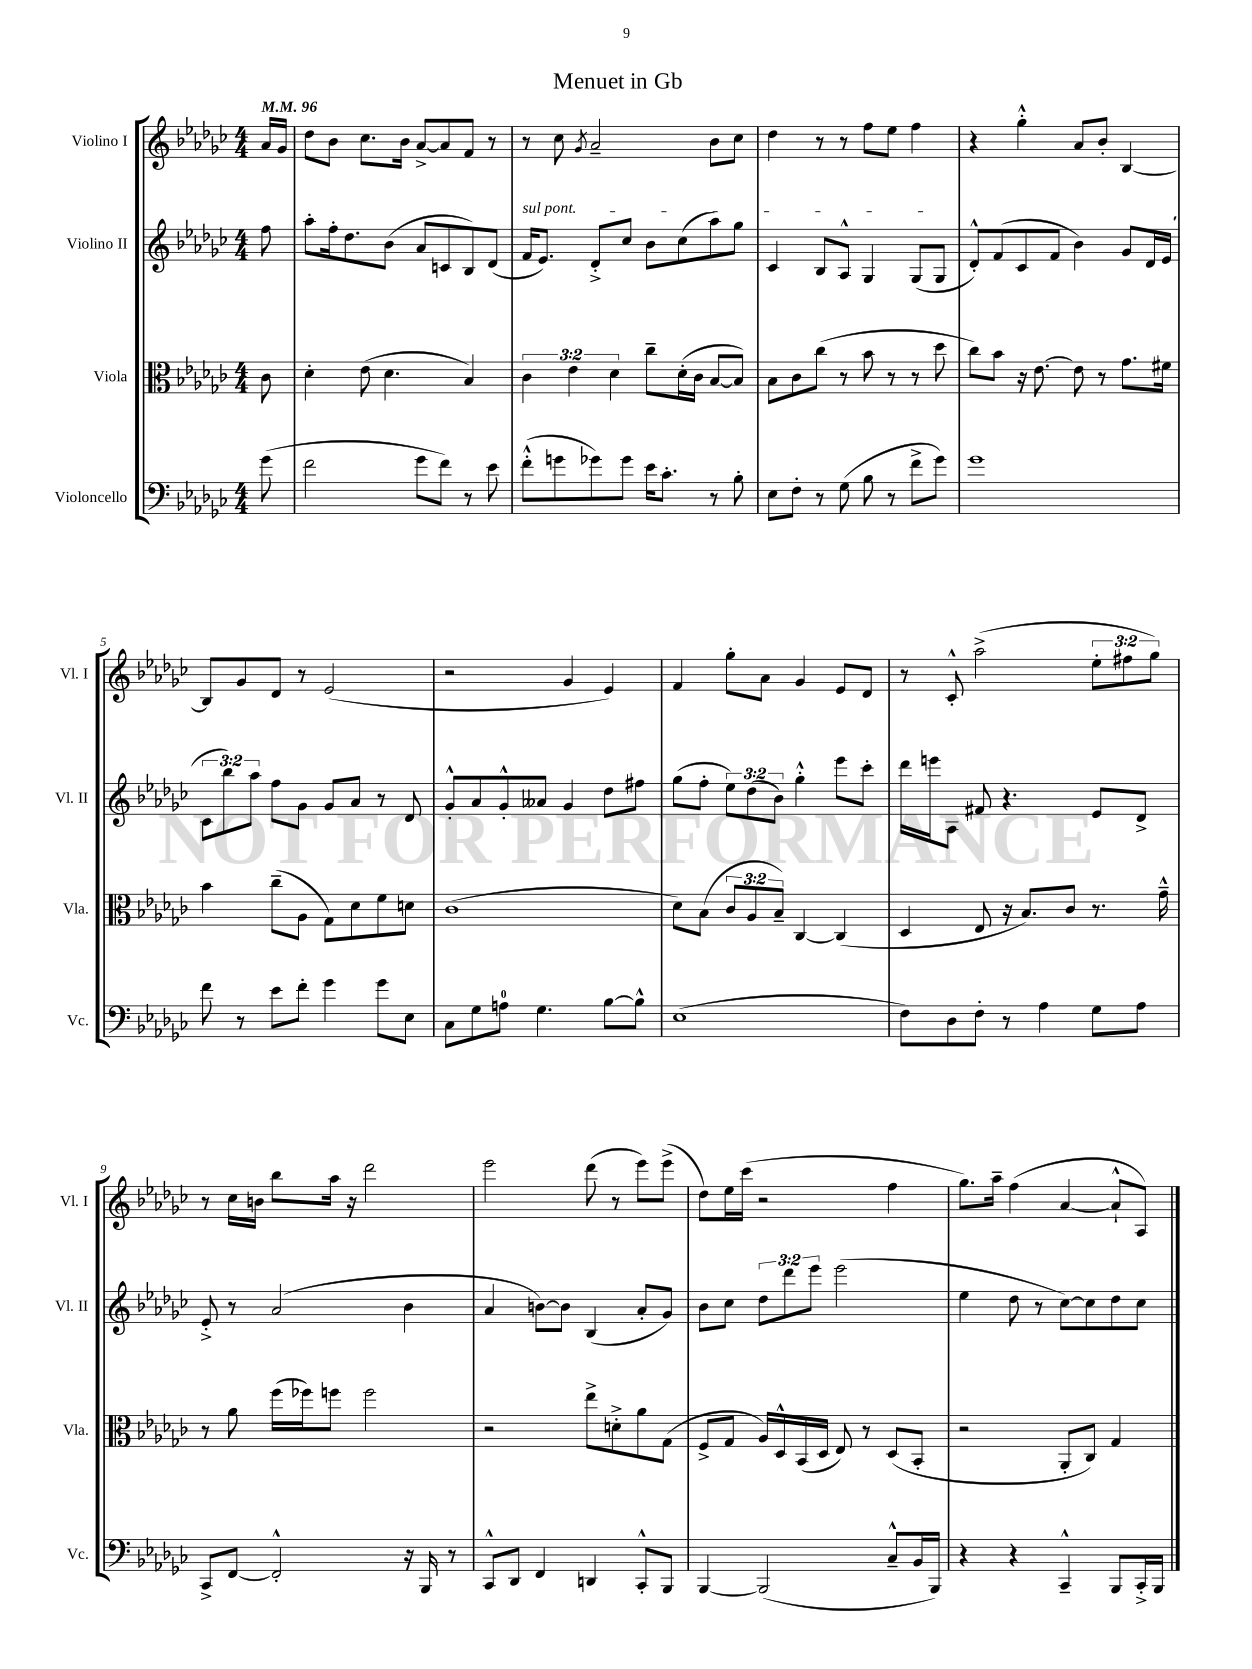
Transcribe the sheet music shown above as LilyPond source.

\header { title = "Menuet in Gb" }
<<
\new StaffGroup <<
\new Staff = "s0" \with { instrumentName = "Violino I" shortInstrumentName = "Vl. I" } {
    \clef treble \key ges \major \numericTimeSignature \time 4/4 \override Staff.TupletNumber.text = #tuplet-number::calc-fraction-text \partial 8 \tempo 4 = 96
    aes'16 ges'16 |
    des''8 bes'8 ces''8. bes'16 aes'8~-> aes'8 f'8 r8 |
    r8 ces''8 \acciaccatura { ges'8 } aes'2-- bes'8 ces''8 |
    des''4 r8 r8 f''8 ees''8 f''4 |
    r4 ges''4-.-^ aes'8 bes'8-. bes4~ |
    bes8 ges'8 des'8 r8 ees'2( |
    r2 ges'4 ees'4) |
    f'4 ges''8-. aes'8 ges'4 ees'8 des'8 |
    r8 ces'8-.-^ aes''2->( \tuplet 3/2 { ees''8-. fis''8 ges''8) } |
    r8 ces''16 b'16 bes''8 aes''16 r16 des'''2 |
    ees'''2 des'''8( r8 ees'''8) ees'''8->( |
    des''8) ees''16 ces'''16( r2 f''4 |
    ges''8.) aes''16-- f''4( aes'4~ aes'8-!-^ aes8) \bar "|." |
}
\new Staff = "s1" \with { instrumentName = "Violino II" shortInstrumentName = "Vl. II" } {
    \clef treble \key ges \major \numericTimeSignature \time 4/4 \override Staff.TupletNumber.text = #tuplet-number::calc-fraction-text \partial 8
    f''8 |
    aes''8-. f''16-. des''8. bes'8( aes'8 c'8 bes8) des'8( |
    \once \override TextSpanner.bound-details.left.text = \markup { \italic "sul pont." } f'16\startTextSpan ees'8.) des'8-.-> ces''8 bes'8 ces''8( aes''8) ges''8 |
    ces'4 bes8 aes8-^ ges4 ges8( ges8\stopTextSpan |
    des'8-.-^) f'8( ces'8 f'8 bes'4) ges'8 des'16 ees'16( |
    \tuplet 3/2 { ces'8 bes''8) aes''8 } f''8 ges'8 ges'8 aes'8 r8 des'8 |
    ges'8-.-^ aes'8 ges'8-.-^ aeses'8 ges'4 des''8 fis''8 |
    ges''8( f''8-. \tuplet 3/2 { ees''8) des''8( bes'8) } ges''4-.-^ ees'''8 ces'''8-. |
    des'''16 e'''16 aes8 fis'8 r4. ees'8 des'8-> |
    ees'8-.-> r8 aes'2( bes'4 |
    aes'4 b'8~) b'8 bes4( aes'8-. ges'8) |
    bes'8 ces''8 \tuplet 3/2 { des''8 des'''8 ees'''8 } ees'''2( |
    ees''4 des''8 r8 ces''8~) ces''8 des''8 ces''8 \bar "|." |
}
\new Staff = "s2" \with { instrumentName = "Viola" shortInstrumentName = "Vla." } {
    \clef alto \key ges \major \numericTimeSignature \time 4/4 \override Staff.TupletNumber.text = #tuplet-number::calc-fraction-text \partial 8
    ces'8 |
    des'4-. ees'8( des'4. bes4) |
    \tuplet 3/2 { ces'4 ees'4 des'4 } ces''8-- des'16-.( ces'16 bes8~ bes8) |
    bes8 ces'8 ces''8( r8 bes'8 r8 r8 des''8 |
    ces''8) bes'8 r16 ees'8.~ ees'8 r8 ges'8. fis'16 |
    bes'4 ces''8--( aes8 ges8) des'8 f'8 d'8 |
    ces'1( |
    des'8) bes8( \tuplet 3/2 { ces'8 aes8 bes8--) } ces4~ ces4( |
    des4 ees8 r16 bes8.) ces'8 r8. ges'16---^ |
    r8 aes'8 f''16( fes''16) f''8 f''2 |
    r2 ees''8-> d'8-.-> aes'8 ges8( |
    f8-> ges8 aes16) des16-^ bes,16( des16 ees8) r8 des8( bes,8-. |
    r2 aes,8-. ces8) ges4 \bar "|." |
}
\new Staff = "s3" \with { instrumentName = "Violoncello" shortInstrumentName = "Vc." } {
    \clef bass \key ges \major \numericTimeSignature \time 4/4 \partial 8
    ges'8( |
    f'2 ges'8 f'8) r8 ees'8 |
    f'8-.-^( g'8 ges'8) ges'8 ees'16 ces'8.-. r8 bes8-. |
    ees8 f8-. r8 ges8( bes8 r8 f'8-> ges'8) |
    ges'1 |
    f'8 r8 ees'8 f'8-. ges'4 ges'8 ees8 |
    ces8 ges8 a8-0 ges4. bes8~ bes8-^ |
    ees1( |
    f8) des8 f8-. r8 aes4 ges8 aes8 |
    ces,8-> f,8~ f,2-.-^ r16 bes,,16 r8 |
    ces,8-^ des,8 f,4 d,4 ces,8-.-^ bes,,8 |
    bes,,4~ bes,,2( ces8---^ bes,16 bes,,16) |
    r4 r4 ces,4---^ bes,,8 ces,16-.-> bes,,16 \bar "|." |
}
>>
>>
